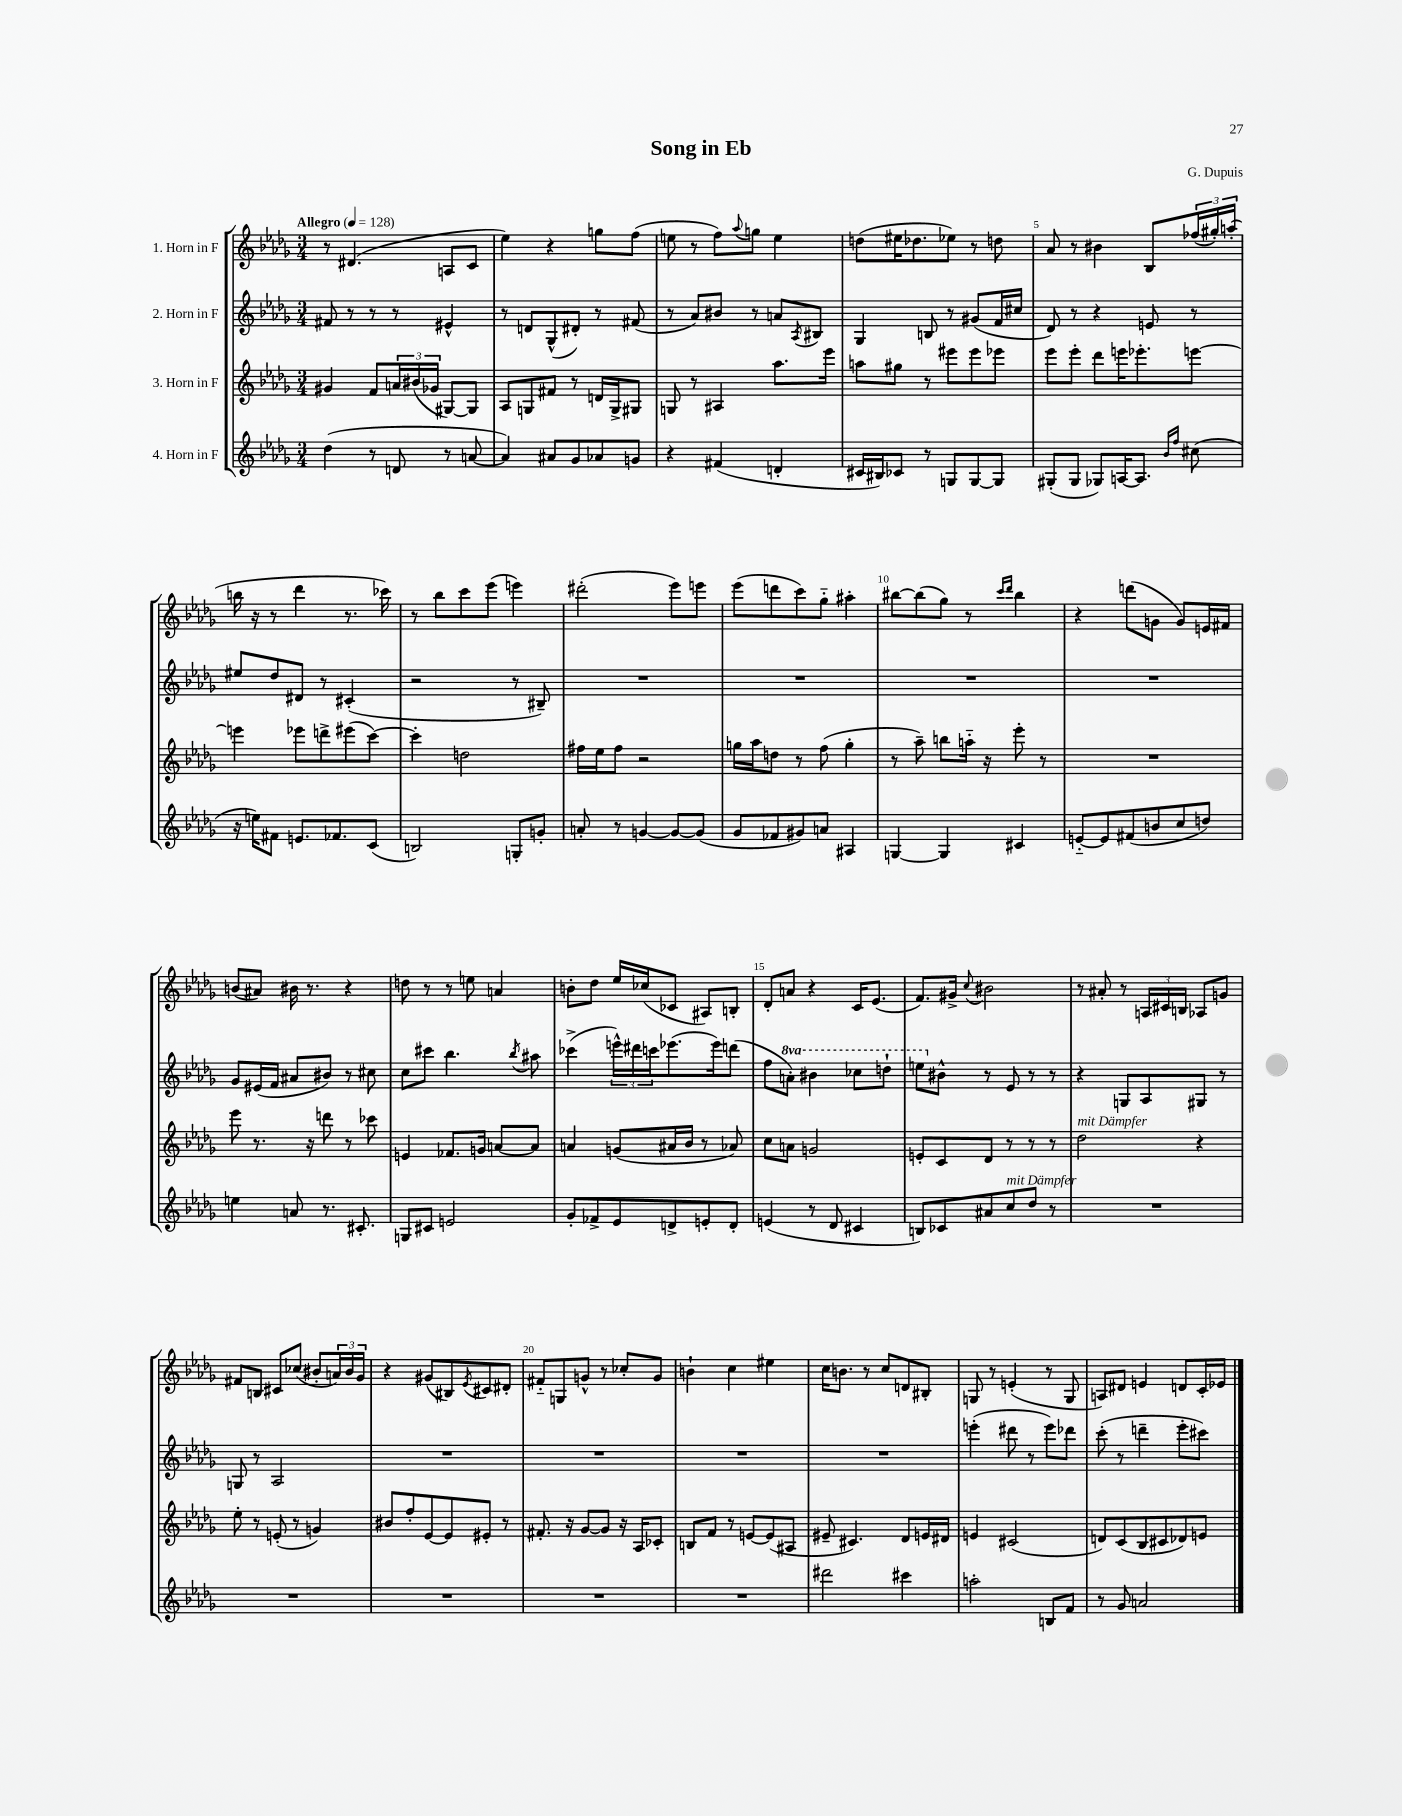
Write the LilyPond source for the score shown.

\header { title = "Song in Eb" composer = "G. Dupuis" }
<<
\new StaffGroup <<
\new Staff = "s0" \with { instrumentName = "1. Horn in F" } {
    \clef treble \key des \major \numericTimeSignature \time 3/4 \tempo "Allegro" 4 = 128
    r8 dis'4.( a8 c'8 |
    ees''4) r4 g''8 f''8( |
    e''8 r8 f''8) \appoggiatura { aes''8 } g''8 e''4 |
    d''8( eis''16 des''8. ees''8) r8 d''8 |
    aes'8 r8 bis'4 bes8 \tuplet 3/2 { fes''16( gis''16-.) a''16-.( } |
    b''16 r16 r8 des'''4 r8. ces'''16) |
    r8 bes''8 c'''8 ees'''8( e'''4) |
    dis'''2-.( ees'''8) e'''8 |
    ees'''8( d'''8 c'''8) ges''8-_ ais''4-. |
    bis''8~ bis''8( ges''8) r8 \grace { c'''16 des'''16 } bis''4 |
    r4 d'''8( g'8 g'8) e'16 fis'16 |
    b'8( ais'8) bis'16 r8. r4 |
    d''8 r8 r8 e''8 a'4 |
    b'8-. des''8 ees''16 ces''16( ces'8 ais8) b8-. |
    des'8-. a'8 r4 c'16 ees'8.( |
    f'8.) gis'16-> \appoggiatura { c''8 } bis'2 |
    r8 ais'8-. r8 \tuplet 3/2 { a16 cis'16 b16 } aes8 g'8 |
    fis'8 b8 cis'8 ces''8( bis'8-. \tuplet 3/2 { a'16) bis'16 ges'16 } |
    r4 gis'8( bis8) \acciaccatura { ees'8 } cis'8 dis'8-. |
    fis'8-_ g8 g'8-^ r8 ces''8-. g'8 |
    b'4-! c''4 eis''4 |
    c''16 b'8. r8 c''8 d'8 bis8-. |
    g8 r8 e'4-.( r8 g8 |
    a8) dis'8 e'4 d'8 c'16-. ees'16 \bar "|." |
}
\new Staff = "s1" \with { instrumentName = "2. Horn in F" } {
    \clef treble \key des \major \numericTimeSignature \time 3/4 \set Staff.ottavationMarkups = #ottavation-simple-ordinals
    fis'8 r8 r8 r8 eis'4-^ |
    r8 d'8 ges8-^( dis'8-.) r8 fis'8( |
    r8 aes'8) bis'8 r8 a'8 \acciaccatura { aes8 } bis8 |
    ges4 b8 r8 gis'8( f'16 cis''16 |
    des'8) r8 r4 e'8 r8 |
    eis''8 des''8 dis'8 r8 cis'4-.( |
    r2 r8 bis8--) |
    R2. |
    R2. |
    R2. |
    R2. |
    ges'8 eis'16( f'16 ais'8 bis'8) r8 cis''8 |
    c''8 cis'''8 bes''4. \acciaccatura { bes''8 } ais''8 |
    ces'''4->( \tuplet 3/2 { e'''16-^) dis'''16 c'''16 } ees'''8.( ees'''16) d'''8( |
    f''8 \ottava #1 a''8-.) bis''4 ces'''8 d'''8-! |
    e'''8 \ottava #0 bis'8-^ r8 ees'8 r8 r8 |
    r4 g8 aes8 gis8 r8 |
    g8 r8 aes2 |
    R2. |
    R2. |
    R2. |
    R2. |
    e'''4-.( dis'''8 r8 e'''8) des'''8 |
    c'''8-.( r8 d'''4-- ees'''8-. cis'''8) \bar "|." |
}
\new Staff = "s2" \with { instrumentName = "3. Horn in F" } {
    \clef treble \key des \major \numericTimeSignature \time 3/4
    gis'4 f'8 \tuplet 3/2 { a'16 bis'16( ges'16 } gis8~) gis8 |
    aes8 g8 fis'8 r8 d'16 g16-> gis8 |
    g8 r8 ais4 aes''8. ees'''16 |
    a''8 gis''8 r8 eis'''8 eis'''8 ees'''8 |
    ees'''8 ees'''8-. des'''8 e'''16 ees'''8.-. e'''8~ |
    e'''4 ees'''8 d'''8-> eis'''8( c'''8~) |
    c'''4-. d''2 |
    fis''16 ees''16 fis''8 r2 |
    g''16 aes''16 d''8 r8 f''8( g''4-. |
    r8 aes''8--) b''8 a''16-_ r16 ees'''8-. r8 |
    R2. |
    ees'''8 r8. r16 d'''8 r8 ces'''8 |
    e'4 fes'8. g'16 a'8~ a'8 |
    a'4 g'8( ais'16 bes'16 r8 aes'8) |
    c''8 a'8 g'2 |
    e'8-. c'8 des'8 r8 r8 r8 |
    des''2^\markup { \italic "mit Dämpfer" } r4 |
    ees''8-. r8 e'8-.( r8 g'4) |
    bis'8 f''8-. ees'8~ ees'8 eis'8-. r8 |
    fis'8.-. r16 ges'8~ ges'8 r16 aes16 ces'8-. |
    b8 f'8 r8 e'8~ e'8( ais8 |
    eis'8-- cis'4.) des'8 e'16 dis'16 |
    e'4 cis'2( |
    d'8) c'8( bes8 cis'8 des'8) e'8 \bar "|." |
}
\new Staff = "s3" \with { instrumentName = "4. Horn in F" } {
    \clef treble \key des \major \numericTimeSignature \time 3/4
    des''4( r8 d'8 r8 a'8~ |
    a'4) ais'8 ges'8 aes'8 g'8 |
    r4 fis'4( d'4-. |
    cis'16 bis16) ces'8 r8 g8 g8~ g8 |
    gis8-.( gis8 ges8) a16~ a8. \grace { bes'16 f''16 } cis''8( |
    r16 e''16) fis'8 e'8. fes'8. c'8( |
    b2) g8-. g'8-. |
    a'8-. r8 g'4~ g'8~ g'8( |
    ges'8 fes'8 gis'8) a'8 ais4 |
    g4~ g4 cis'4 |
    e'8~-_ e'8 fis'8( b'8 c''8 d''8) |
    e''4 a'8 r8. cis'8.-. |
    g8 cis'8 e'2 |
    ges'8-. fes'8-> ees'8 d'8-> e'8-. d'8-. |
    e'4( r8 des'8 cis'4 |
    b8) ces'8 ais'8 c''8^\markup { \italic "mit Dämpfer" } des''8 r8 |
    R2. |
    R2. |
    R2. |
    R2. |
    R2. |
    dis'''2 cis'''4 |
    a''2-. b8 f'8 |
    r8 ges'8 a'2 \bar "|." |
}
>>
>>
\layout { \context { \Score \override BarNumber.break-visibility = ##(#f #t #t) barNumberVisibility = #(every-nth-bar-number-visible 5) } }
